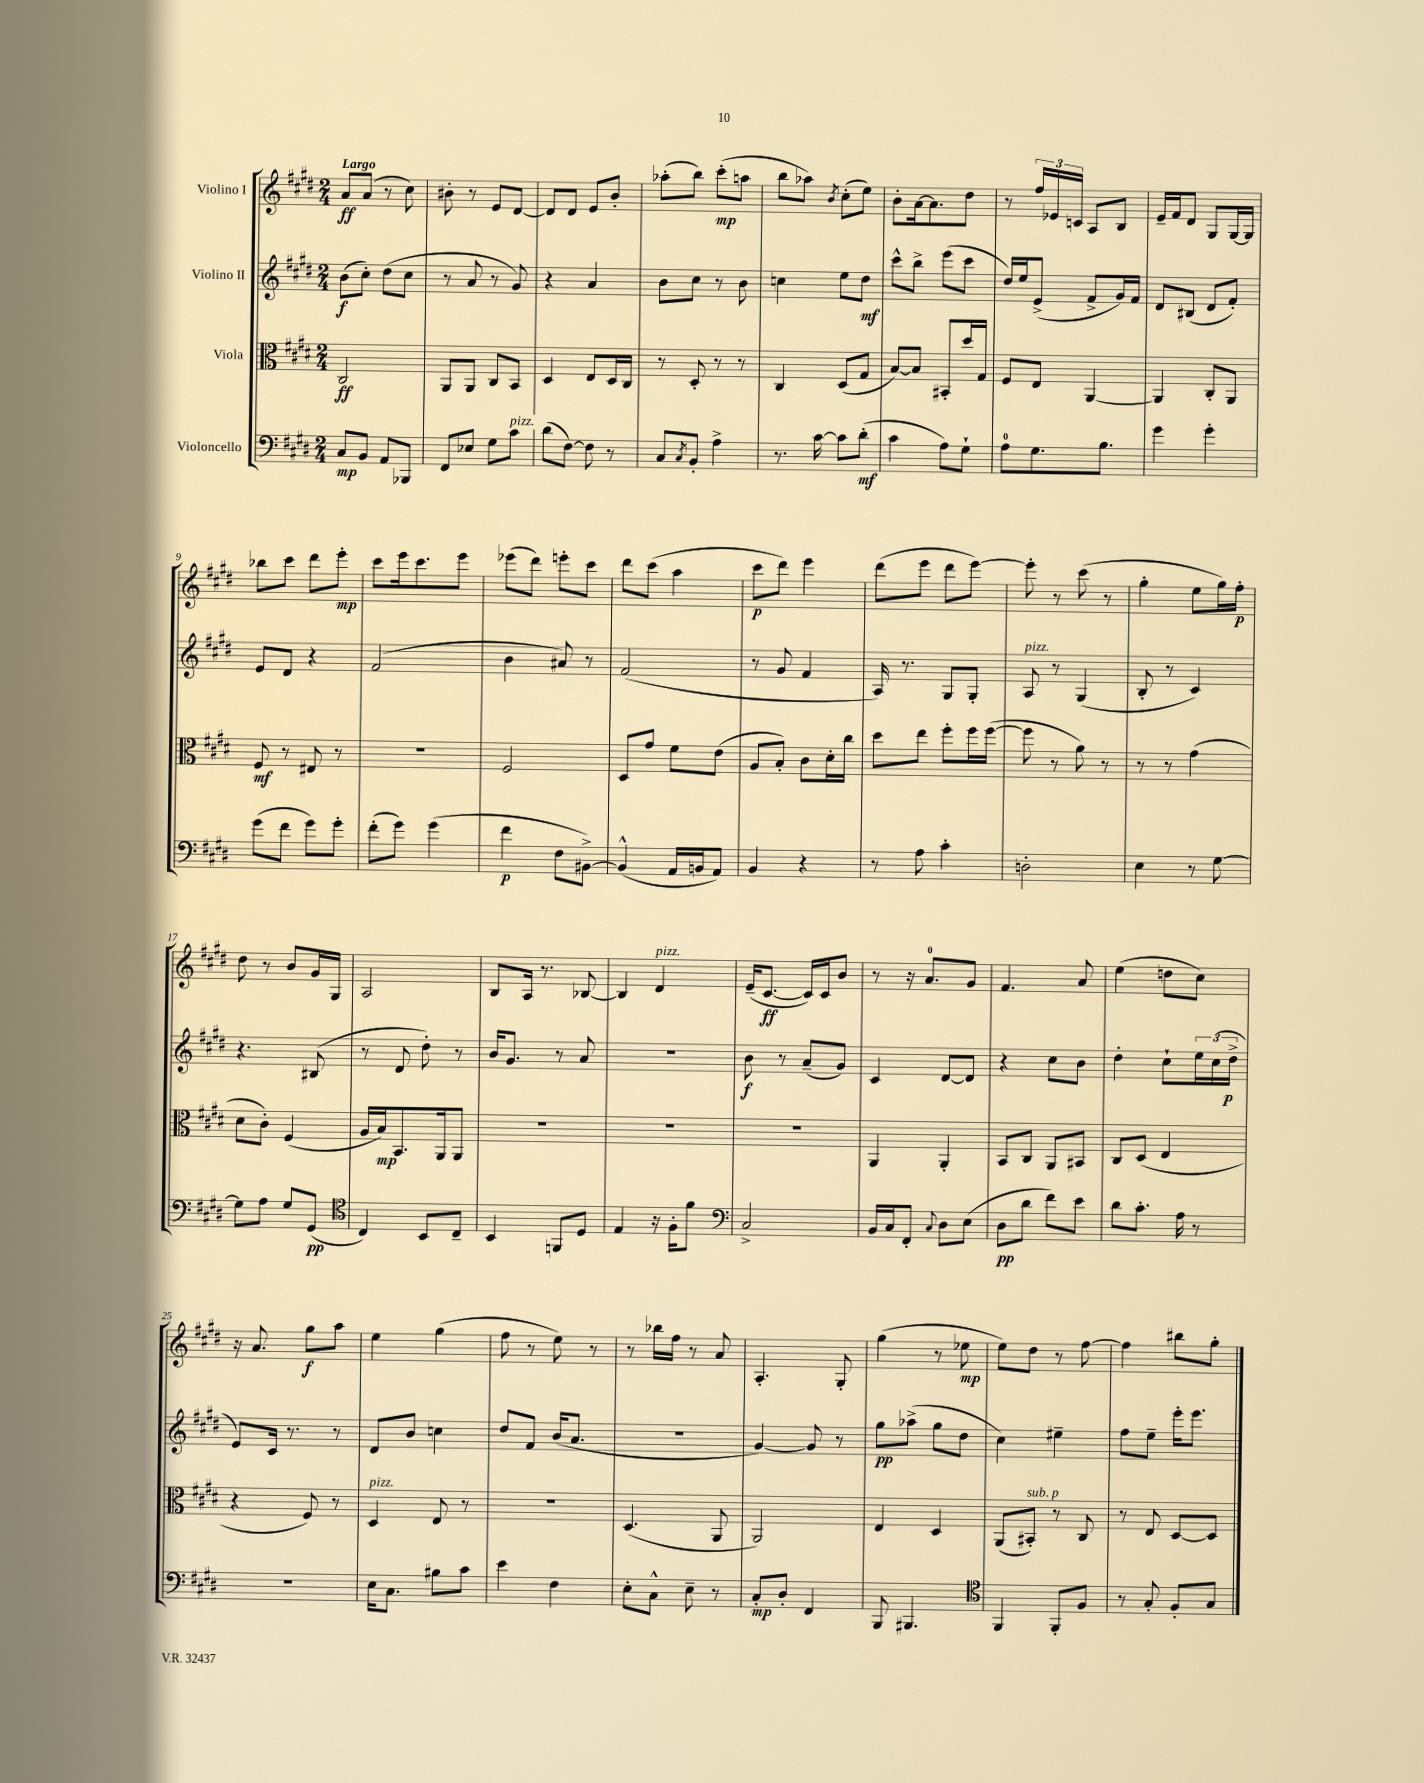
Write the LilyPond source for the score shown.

<<
\new StaffGroup <<
\new Staff = "s0" \with { instrumentName = "Violino I" } {
    \clef treble \key e \major \numericTimeSignature \time 2/4 \tempo "Largo"
    a'8\ff a'8( r8 cis''8) |
    bis'8-. r8 e'8 dis'8~ |
    dis'8 dis'8 e'8 b'8-. |
    aes''8-.( b''8) cis'''8-.\mp( a''8 |
    b''8 aes''8) \acciaccatura { b'8 } cis''8-.( e''8) |
    b'8-. a'16~ a'8. dis''8 |
    r8 \tuplet 3/2 { fis''16 ees'16 c'16 } a8 b8 |
    e'16-- fis'16 dis'8 gis8 gis16~ gis16 |
    bes''8 cis'''8 dis'''8 e'''8-.\mp |
    cis'''8 e'''16 cis'''8. e'''8 |
    ees'''8( dis'''8) e'''8-. cis'''8 |
    dis'''8 cis'''8( a''4 |
    cis'''8\p dis'''8) e'''4 |
    dis'''8( e'''8 dis'''8 e'''8~) |
    e'''8-. r8 cis'''8( r8 |
    gis''4-. e''8 gis''16) fis''16-.\p |
    dis''8 r8 b'8 gis'16 gis16 |
    a2 |
    b8 a16 r8. bes8~ |
    bes4 dis'4^\markup { \italic "pizz." } |
    e'16--( cis'8.~\ff cis'16) cis'16 b'8 |
    r8 r16 a'8.-0 gis'8 |
    fis'4. a'8 |
    e''4( d''8 cis''8) |
    r16 a'8. gis''8\f a''8 |
    e''4 gis''4( |
    fis''8 r8 e''8) r8 |
    r8 bes''16 fis''16 r8 a'8 |
    a4.-. gis8-. |
    gis''4( r8 ees''8\mp |
    e''8) dis''8 r8 fis''8~ |
    fis''4 bis''8 gis''8-. \bar "|." |
}
\new Staff = "s1" \with { instrumentName = "Violino II" } {
    \clef treble \key e \major \numericTimeSignature \time 2/4
    b'8\f( cis''8-.) dis''8( cis''8 |
    r8 a'8 r8 gis'8) |
    r4 a'4 |
    b'8 cis''8 r8 b'8 |
    c''4 e''8 dis''8\mf |
    cis'''8-^ b''8-> e'''8( cis'''8 |
    dis''16) e''16 e'8->( fis'8-> gis'16) fis'16 |
    dis'8 bis8( dis'8 fis'8-.) |
    e'8 dis'8 r4 |
    fis'2( |
    b'4 ais'8) r8 |
    fis'2( |
    r8 gis'8 fis'4 |
    a16) r8. gis8 gis8-. |
    a8^\markup { \italic "pizz." } r8 gis4( |
    b8-. r8 cis'4) |
    r4. bis8( |
    r8 dis'8 dis''8-.) r8 |
    b'16 gis'8. r8 a'8 |
    R2 |
    b'8\f r8 a'8--( gis'8) |
    cis'4 dis'8~ dis'8 |
    r4 cis''8 b'8 |
    dis''4-. cis''8-! \tuplet 3/2 { e''16 cis''16( dis''16->\p } |
    e'8) cis'16 r8. r8 |
    dis'8 b'8 c''4 |
    dis''8 fis'8 b'16( a'8. |
    r2 |
    gis'4~) gis'8 r8 |
    gis''8\pp aes''8->( gis''8 dis''8 |
    cis''4) eis''4-- |
    fis''8 e''8-- e'''16-. e'''8. \bar "|." |
}
\new Staff = "s2" \with { instrumentName = "Viola" } {
    \clef alto \key e \major \numericTimeSignature \time 2/4
    cis2\ff |
    a,8 a,8 cis8 b,8 |
    dis4 e8 dis16 cis16 |
    r8 dis8-. r8 r8 |
    cis4 dis8( gis8 |
    b8~) b8 bis,8-. dis''16 gis16 |
    fis8 e8 a,4~ |
    a,4 cis8-. a,8 |
    fis8\mf r8 eis8 r8 |
    r2 |
    fis2 |
    dis8 gis'8 fis'8 e'8( |
    a8 b8-.) cis'8 dis'16-. cis''16 |
    dis''8 e''8 fis''8-. fis''16 fis''16~( |
    fis''8 r8 a'8) r8 |
    r8 r8 gis'4( |
    dis'8 cis'8-.) fis4( |
    a16 b16\mp) b,8. a,16 a,8 |
    R2 |
    R2 |
    r2 |
    a,4 a,4-. |
    b,8 cis8 a,8 bis,8 |
    cis8 dis8( e4 |
    r4 fis8) r8 |
    dis4^\markup { \italic "pizz." } e8 r8 |
    r2 |
    dis4.( a,8 |
    a,2) |
    e4 dis4 |
    a,8( bis,8-.^\markup { \italic "sub. p" }) r8 cis8 |
    r8 e8 dis8~ dis8 \bar "|." |
}
\new Staff = "s3" \with { instrumentName = "Violoncello" } {
    \clef bass \key e \major \numericTimeSignature \time 2/4
    cis8\mp b,8 a,8 bes,,8 |
    fis,8 ees8 gis8 cis'8^\markup { \italic "pizz." } |
    dis'8( fis8~) fis8 r8 |
    cis8 \acciaccatura { cis8 } b,8-. a4-> |
    r8. cis'16~ cis'8 dis'8-.\mf( |
    cis'4 a8) gis8-! |
    a8-0 gis8. b8. |
    gis'4 gis'4-. |
    gis'8( fis'8 gis'8) gis'8-. |
    fis'8-.( gis'8) gis'4( |
    fis'4\p fis8 bis,8~->) |
    bis,4-^( a,16 b,16 a,8) |
    b,4 r4 |
    r8 a8 cis'4-. |
    d2-. |
    e4 r8 gis8~ |
    gis8 a8 gis8 gis,8\pp( |
    \clef tenor cis4) b,8 cis8-- |
    b,4 f,8 dis8 |
    e4 r16 fis16-. fis'8 |
    \clef bass cis2-> |
    b,16 cis16 fis,8-. \appoggiatura { cis8 } dis8 e8( |
    dis8\pp dis'8 fis'8) e'8 |
    dis'8 cis'8.-. a16 r8 |
    r2 |
    e16 cis8. bis8 cis'8 |
    e'4 fis4 |
    e8-. cis8-^ e8-- r8 |
    cis8-.\mp dis8-. fis,4 |
    b,,8 bis,,4. |
    \clef tenor fis,4 fis,8-. fis8 |
    r8 gis8-. fis8-. gis8 \bar "|." |
}
>>
>>
